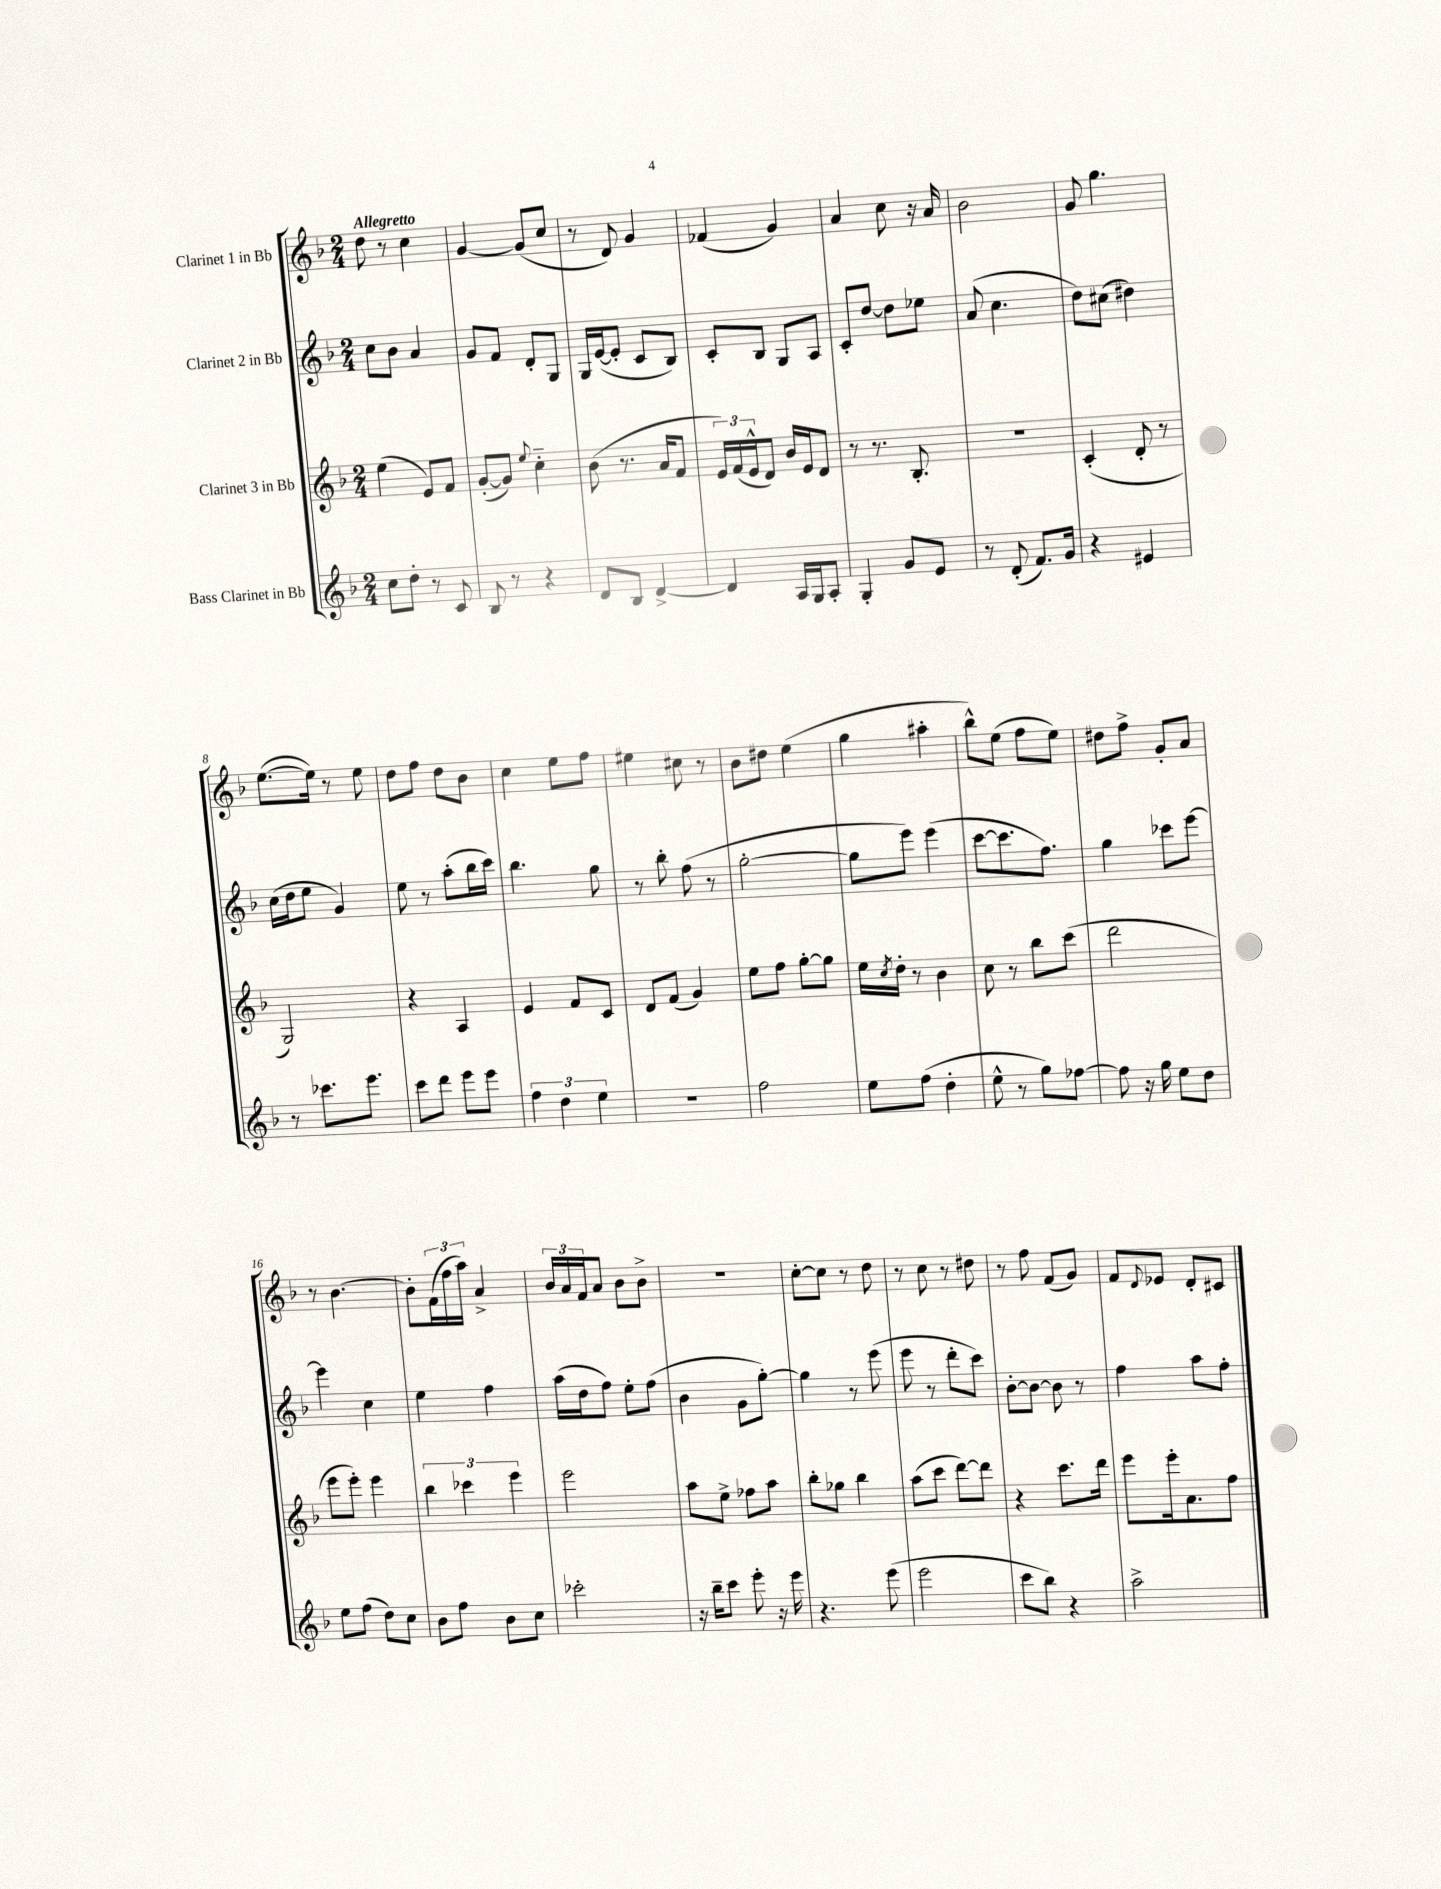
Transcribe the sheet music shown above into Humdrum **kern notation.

**kern	**kern	**kern	**kern
*staff4	*staff3	*staff2	*staff1
*clefG2	*clefG2	*clefG2	*clefG2
*k[b-]	*k[b-]	*k[b-]	*k[b-]
*M2/4	*M2/4	*M2/4	*M2/4
8cc	(4ee	8cc	8dd
8dd'	.	8b-	8r
8r	8e)	4a	4cc
8c	8f	.	.
=	=	=	=
8B-	([8g'	8g	[4g
8r	8g])	8f	.
.	8qqee	.	.
4r	4cc'~	8d'	(8g]
.	.	8G	8cc
=	=	=	=
8d	(8b-	16G	8r
.	.	([16e	.
8B-	8.r	8e']	8d)
[4d^	.	8c	4g
.	16a	.	.
.	8f	8B-)	.
=	=	=	=
4d]	24e)	8c'	(4f-
.	(24f	.	.
.	24e^^	.	.
.	8d)	8B-	.
16A	16b-	8G	4g)
16G	16e	.	.
8A'	8d	8A	.
=	=	=	=
4G'	8r	8c'	4a
.	8.r	[8dd	.
8g	.	8dd]	8cc
.	8.B-'	.	.
8e	.	8ee-	16r
.	.	.	16a
=	=	=	=
8r	2r	(8a	2b-
(8d'	.	4.cc	.
8.f)	.	.	.
16g	.	.	.
=	=	=	=
4r	(4c'	8dd)	8g
.	.	(8cc#	4.gg
4e#	8d'	4dd#)	.
.	8r	.	.
=	=	=	=
8r	2G)	(16cc	([8.ee
.	.	16dd	.
8.ccc-	.	8ee	.
.	.	.	16ee])
.	.	4g)	8r
8.eee	.	.	.
.	.	.	8ee
=	=	=	=
8ccc	4r	8ee	8dd
8ddd	.	8r	8ff
8eee	4A	(8aa'	8dd
8eee	.	16bb-	8b-
.	.	16ccc)	.
=	=	=	=
6ff	4e	4.bb-	4cc
6dd	.	.	.
.	8f	.	8ee
6ee	.	.	.
.	8c	8gg	8ff
=	=	=	=
2r	8d	8r	4ee#
.	(8f	8bb-'	.
.	4g)	(8ff	8cc#
.	.	8r	8r
=	=	=	=
2ff	8ee	[2gg'	8b-
.	8ff	.	8dd#
.	[8gg'	.	(4ee
.	8gg]	.	.
=	=	=	=
8ee	16ee	8gg]	4gg
.	8qcc	.	.
.	16dd'	.	.
(8ff	8r	8eee)	.
4dd'	4b-	(4eee	4aa#'
=	=	=	=
8ee^^	8cc	[8ccc	8bb-^^)
8r	8r	8.ccc]	(8ee
8gg)	8bb-	.	8ff
.	.	8.ff)	.
[8ff-	(8ccc	.	8ee)
=	=	=	=
8ff-]	2ddd	4gg	8dd#
16r	.	.	8ff^
16gg	.	.	.
8ee	.	8ccc-	8g'
8dd	.	[8eee	8a
=	=	=	=
8ee	8eee	4eee]	8r
(8ff	8eee')	.	[4.b-
8dd)	4eee	4cc	.
8cc	.	.	.
=	=	=	=
8b-	6bb-	4ee	8b-']
8ff	.	.	(24f
.	6ccc-	.	24ff
.	.	.	24aa)
8b-	.	4ff	4a^
.	6eee	.	.
8cc	.	.	.
=	=	=	=
2ccc-'	2eee	(16aa	24b-
.	.	.	24a
.	.	16dd	.
.	.	.	24f
.	.	8ff)	8a
.	.	8ee'	8b-
.	.	(8ff	8b-^
=	=	=	=
16r	8aa	4b-	2r
16bb-~	.	.	.
8ccc	8ee^	.	.
8eee'	8ff-	8g	.
16r	8aa	[8gg')	.
16eee	.	.	.
=	=	=	=
4.r	8bb-'	4gg]	[8cc'
.	8gg-	.	8cc]
.	4bb-	8r	8r
(8eee	.	(8eee	8dd
=	=	=	=
2eee	(8aa	8eee	8r
.	8ccc	8r	8cc
.	[8ddd)	8ddd'	8r
.	8ddd]	8ccc)	8dd#
=	=	=	=
8ccc	4r	[8b-'	8r
8bb-)	.	8b-_	8ff
4r	8.ccc	8b-]	(8f
.	.	8r	8g)
.	16ddd	.	.
=	=	=	=
2aa^	8eee	4ff	8f
.	.	.	8qqd
.	16eee'	.	8e-
.	8.a	.	.
.	.	8aa	8d'
.	8ff	8ff'	8c#
==	==	==	==
*-	*-	*-	*-
